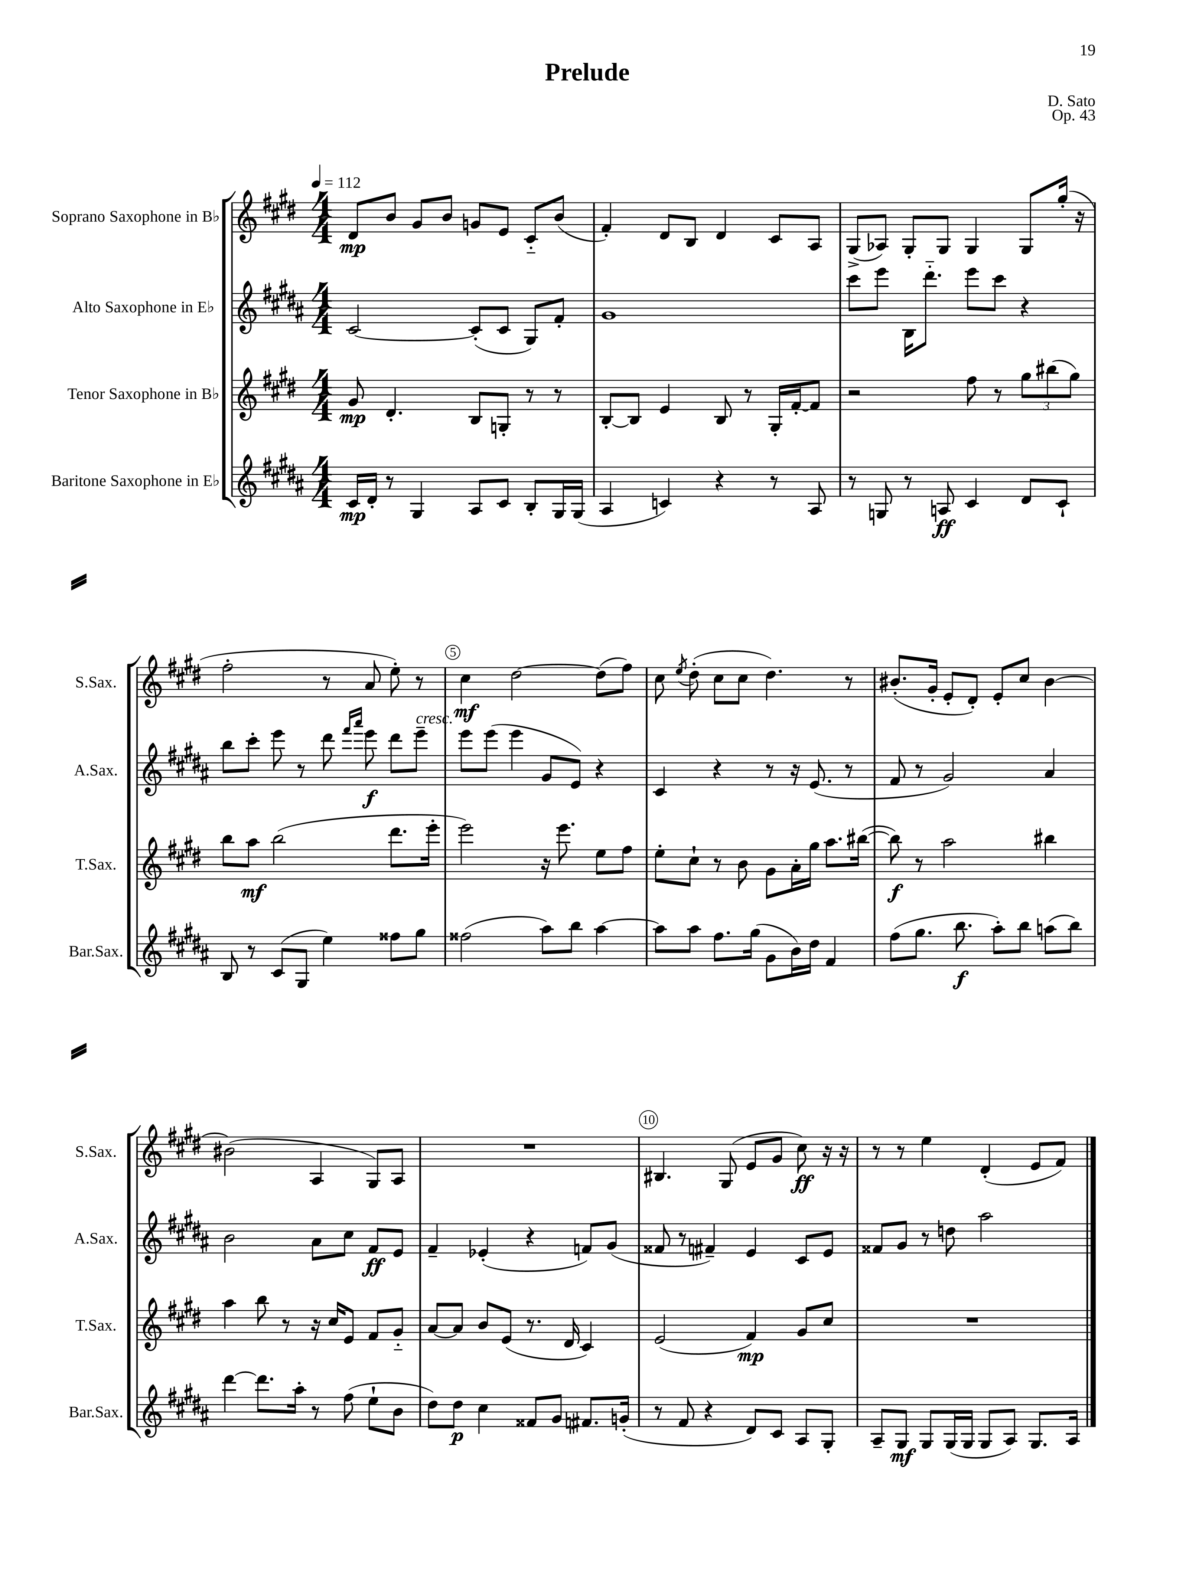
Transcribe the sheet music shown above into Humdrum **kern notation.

**kern	**kern	**kern	**kern
*staff4	*staff3	*staff2	*staff1
*clefG2	*clefG2	*clefG2	*clefG2
*k[f#c#g#d#a#]	*k[f#c#g#d#]	*k[f#c#g#d#a#]	*k[f#c#g#d#]
*M4/4	*M4/4	*M4/4	*M4/4
*MM112	*MM112	*MM112	*MM112
16c#/LL	8g#/	[2c#/	8d#/L
16d#'/JJ	.	.	.
8r	4.d#'/	.	8b/J
4G#/	.	.	8g#/L
.	.	.	8b/J
8A#/L	8B/L	(8c#'/]L	8g/L
8c#/J	8G'/J	8c#/J	8e/J
8B'/L	8r	8G#/L)	8c#'~/L
16G#/L	8r	8f#'/J	(8b/J
(16G#/JJ	.	.	.
=	=	=	=
4A#/	[8B'/L	1g#	4f#'/)
.	8B/]J	.	.
4c/)	4e/	.	8d#/L
.	.	.	8B/J
4r	8B/	.	4d#/
.	8r	.	.
8r	16G#'/LL	.	8c#/L
.	[16f#'/J	.	.
8A#/	8f#/]J	.	8A/J
=	=	=	=
8r	2r	8ccc#\L	(8G#^/L
8G/	.	8eee\J	8A-/J)
8r	.	16B\LK	8G#'/L
.	.	8.ddd#'~\J	.
8A/	.	.	8G#/J
4c#/	8ff#\	8eee\L	4G#/
.	8r	8ccc#\J	.
8d#/L	12gg#\L	4r	8G#/L
.	(12bb#\	.	.
8c#`/J	.	.	(16gg#'/Jk
.	12gg#\J)	.	.
.	.	.	16r
=	=	=	=
8B/	8bb\L	8bb\L	2ff#'\
8r	8aa\J	8ccc#'\J	.
(8c#/L	(2bb\	8eee\	.
8G#/J	.	8r	.
4ee\)	.	8ddd#\	8r
.	.	16qqfff#/LL	.
.	.	16qqaaa#/JJ	.
.	.	8eee\	8a/
8ff##\L	8.ddd#\L	8ddd#\L	8ee'\)
8gg#\J	.	8eee~\J	8r
.	16eee'\Jk	.	.
=	=	=	=
(2ff##\	2eee\)	8eee\L	4cc#\
.	.	(8eee\J	.
.	.	4eee\	[2dd#\
8aa#\L)	16r	8g#/L	.
.	8.eee\	.	.
8bb\J	.	8e/J)	.
[4aa#\	8ee\L	4r	(8dd#\]L
.	8ff#\J	.	8ff#\J)
=	=	=	=
8aa#\]L	8ee'\L	4c#/	8cc#\
.	.	.	8qee/
8aa#\J	8cc#`\J	.	(8dd#'\
8.ff#\L	8r	4r	8cc#\L
.	8b\	.	8cc#\J
(16gg#\Jk	.	.	.
8g#\L	8g#\L	8r	4.dd#\)
16b\L)	16a'\L	16r	.
16dd#\JJ	16gg#\JJ	(8.e/	.
4f#/	8.aa\L	.	.
.	.	8r	8r
.	([16bb#\Jk	.	.
=	=	=	=
(8ff#\L	8bb#\])	8f#/	(8.b#'/L
8.gg#\J	8r	8r	.
.	.	.	16g#'/Jk
.	2aa\	2g#/)	8e'/L
8.bb\	.	.	.
.	.	.	8d#'/J)
8aa#'\L)	.	.	8e'/L
8bb\J	.	.	8cc#/J
(8aa\L	4bb#\	4a#/	[4b#\
8bb\J)	.	.	.
=	=	=	=
[4ddd#\	4aa\	2b\	(2b#\]
8.ddd#\]L	8bb\	.	.
.	8r	.	.
16aa#'\Jk	.	.	.
8r	16r	8a#\L	4A/
.	16cc#/LK	.	.
(8ff#\	8e/J	8cc#\J	.
8ee`\L	8f#/L	8f#/L	8G#/L)
8b\J	8g#'~/J	8e/J	8A/J
=	=	=	=
8dd#\L)	[8a/L	4f#~/	1r
8dd#\J	8a/]J	.	.
4cc#\	8b/L	(4e-'/	.
.	(8e/J	.	.
8f##/L	8.r	4r	.
8g#/J	.	.	.
.	16d#/	.	.
8.f#/L	4c#/)	8f/L)	.
.	.	(8g#/J	.
(16g'/Jk	.	.	.
=	=	=	=
8r	(2e/	8f##/	4.B#/
8f#/	.	8r	.
4r	.	4f#~/)	.
.	.	.	(8G#/
8d#/L)	4f#/)	4e/	8e/L
8c#/J	.	.	8g#/J
8A#/L	8g#/L	8c#/L	8cc#\)
8G#'/J	8cc#/J	8e/J	16r
.	.	.	16r
=	=	=	=
8A#~/L	1r	8f##/L	8r
8G#/J	.	8g#/J	8r
8G#/L	.	8r	4ee\
(16G#/L	.	8dd\	.
16G#/JJ	.	.	.
8G#/L	.	2aa#\	(4d#'/
8A#/J)	.	.	.
8.G#/L	.	.	8e/L
.	.	.	8f#/J)
16A#/Jk	.	.	.
==	==	==	==
*-	*-	*-	*-
